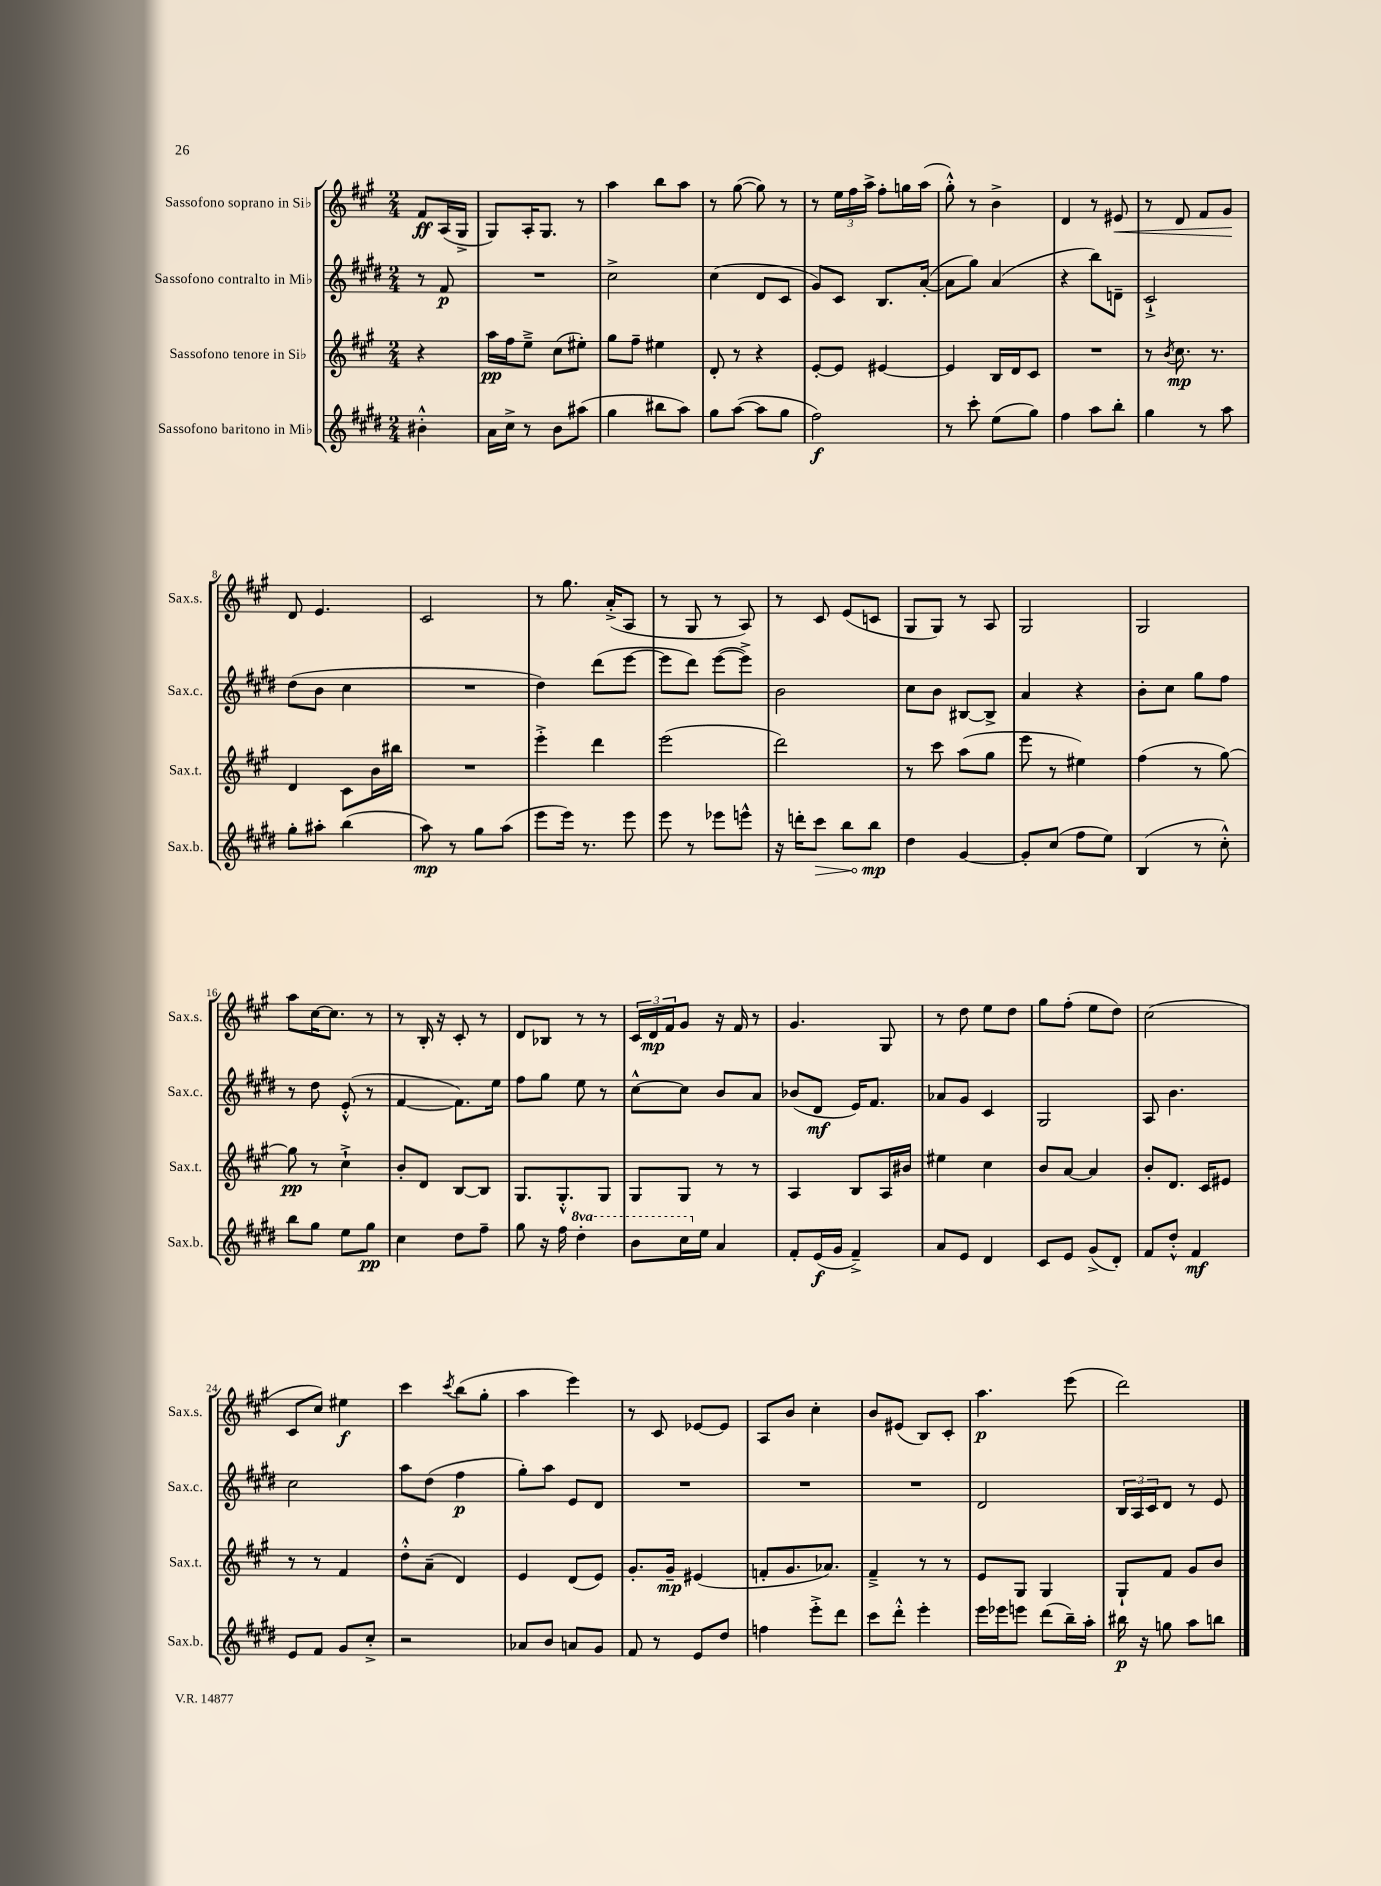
<<
\new StaffGroup <<
\new Staff = "s0" \with { instrumentName = "Sassofono soprano in Sib" shortInstrumentName = "Sax.s." } {
    \clef treble \key a \major \numericTimeSignature \time 2/4 \partial 4
    fis'8\ff a16( gis16-> |
    gis8) a16-. gis8. r8 |
    a''4 b''8 a''8 |
    r8 gis''8~( gis''8) r8 |
    r8 \tuplet 3/2 { e''16 fis''16 a''16-> } fis''8-. g''16 a''16( |
    gis''8-.-^) r8 b'4-> |
    d'4 r8 eis'8\< |
    r8 d'8 fis'8 gis'8\! |
    d'8 e'4. |
    cis'2 |
    r8 gis''8. a'16-.->( a8 |
    r8 gis8 r8 a8) |
    r8 cis'8 e'8( c'8 |
    gis8 gis8) r8 a8 |
    gis2 |
    gis2 |
    a''8 cis''16~ cis''8. r8 |
    r8 b16-. r16 cis'8-. r8 |
    d'8 bes8 r8 r8 |
    \tuplet 3/2 { cis'16 d'16\mp fis'16 } gis'8 r16 fis'16 r8 |
    gis'4. gis8 |
    r8 d''8 e''8 d''8 |
    gis''8 fis''8-.( e''8 d''8) |
    cis''2( |
    cis'8 cis''8) eis''4\f |
    cis'''4 \acciaccatura { cis'''8 } b''8( gis''8-. |
    a''4 e'''4) |
    r8 cis'8 ees'8~ ees'8 |
    a8 b'8 cis''4-. |
    b'8 eis'8( b8) cis'8-. |
    a''4.\p e'''8( |
    d'''2) \bar "|." |
}
\new Staff = "s1" \with { instrumentName = "Sassofono contralto in Mib" shortInstrumentName = "Sax.c." } {
    \clef treble \key e \major \numericTimeSignature \time 2/4 \partial 4
    r8 fis'8\p |
    R2 |
    cis''2-> |
    cis''4( dis'8 cis'8 |
    gis'8) cis'8 b8. a'16~-.( |
    a'8 gis''8) a'4( |
    r4 b''8) d'8-- |
    cis'2-!-> |
    dis''8( b'8 cis''4 |
    R2 |
    dis''4) dis'''8( e'''8~ |
    e'''8 dis'''8) e'''8~( e'''8->) |
    b'2 |
    cis''8 b'8 bis8~ bis8-> |
    a'4 r4 |
    b'8-. cis''8 gis''8 fis''8 |
    r8 dis''8 e'8-.-^( r8 |
    fis'4~ fis'8.) e''16 |
    fis''8 gis''8 e''8 r8 |
    cis''8~-^ cis''8 b'8 a'8 |
    bes'8( dis'8\mf e'16) fis'8. |
    aes'8 gis'8 cis'4 |
    gis2 |
    a8 b'4. |
    cis''2 |
    a''8 dis''8( fis''4\p |
    gis''8-.) a''8 e'8 dis'8 |
    R2 |
    R2 |
    R2 |
    dis'2 |
    \tuplet 3/2 { b16 a16 cis'16 } dis'8 r8 e'8 \bar "|." |
}
\new Staff = "s2" \with { instrumentName = "Sassofono tenore in Sib" shortInstrumentName = "Sax.t." } {
    \clef treble \key a \major \numericTimeSignature \time 2/4 \partial 4
    r4 |
    a''16\pp fis''16 e''8---> cis''8( eis''8-.) |
    gis''8 fis''8-- eis''4 |
    d'8-. r8 r4 |
    e'8~-. e'8 eis'4~ |
    eis'4 b16 d'16 cis'8 |
    R2 |
    r8 \acciaccatura { b'8 } cis''8.\mp r8. |
    d'4 cis'8 b'16 bis''16 |
    R2 |
    e'''4-.-> d'''4 |
    e'''2( |
    d'''2) |
    r8 cis'''8 a''8( gis''8 |
    e'''8 r8 eis''4) |
    fis''4( r8 gis''8~) |
    gis''8\pp r8 cis''4-!-> |
    b'8-. d'8 b8~ b8 |
    gis8. gis8.-.-^ gis8 |
    gis8 gis8 r8 r8 |
    a4 b8 a16 bis'16 |
    eis''4 cis''4 |
    b'8 a'8~ a'4 |
    b'8-. d'8. cis'16 eis'8 |
    r8 r8 fis'4 |
    d''8-.-^ a'8--( d'4) |
    e'4 d'8( e'8) |
    gis'8.-. gis'16--\mp eis'4( |
    f'8-. gis'8. aes'8.) |
    fis'4---> r8 r8 |
    e'8 gis8 gis4 |
    gis8-! fis'8 gis'8 b'8 \bar "|." |
}
\new Staff = "s3" \with { instrumentName = "Sassofono baritono in Mib" shortInstrumentName = "Sax.b." } {
    \clef treble \key e \major \numericTimeSignature \time 2/4 \set Staff.ottavationMarkups = #ottavation-simple-ordinals \partial 4
    bis'4-.-^ |
    a'16 cis''16-> r8 b'8 ais''8( |
    gis''4 bis''8 a''8) |
    gis''8 a''8~( a''8 gis''8 |
    fis''2\f) |
    r8 cis'''8-. e''8( gis''8) |
    fis''4 a''8 b''8-. |
    gis''4 r8 a''8 |
    gis''8-. ais''8-. b''4( |
    a''8\mp) r8 gis''8 a''8( |
    e'''8 e'''16) r8. e'''8 |
    e'''8 r8 ees'''8 e'''8-^ |
    r16 d'''16-. \once \override Hairpin.circled-tip = ##t cis'''8\> b''8 b''8\mp\! |
    dis''4 gis'4~ |
    gis'8-. cis''8( fis''8 e''8) |
    b4( r8 cis''8-.-^) |
    b''8 gis''8 e''8 gis''8\pp |
    cis''4 dis''8 fis''8-- |
    gis''8 r16 fis''16 \ottava #1 dis'''4-. |
    b''8 cis'''16 \ottava #0 e''16 a'4 |
    fis'8-. e'16\f( gis'16 fis'4--->) |
    a'8 e'8 dis'4 |
    cis'8 e'8 gis'8->( dis'8-.) |
    fis'8 dis''8-.-^ fis'4\mf |
    e'8 fis'8 gis'8 cis''8-.-> |
    r2 |
    aes'8 b'8 a'8 gis'8 |
    fis'8 r8 e'8 dis''8 |
    f''4 e'''8-.-> dis'''8 |
    cis'''8 dis'''8-.-^ e'''4-. |
    e'''16 ees'''16 e'''8 dis'''8( b''16--) a''16-. |
    bis''16\p r16 g''8 a''8 b''8 \bar "|." |
}
>>
>>
